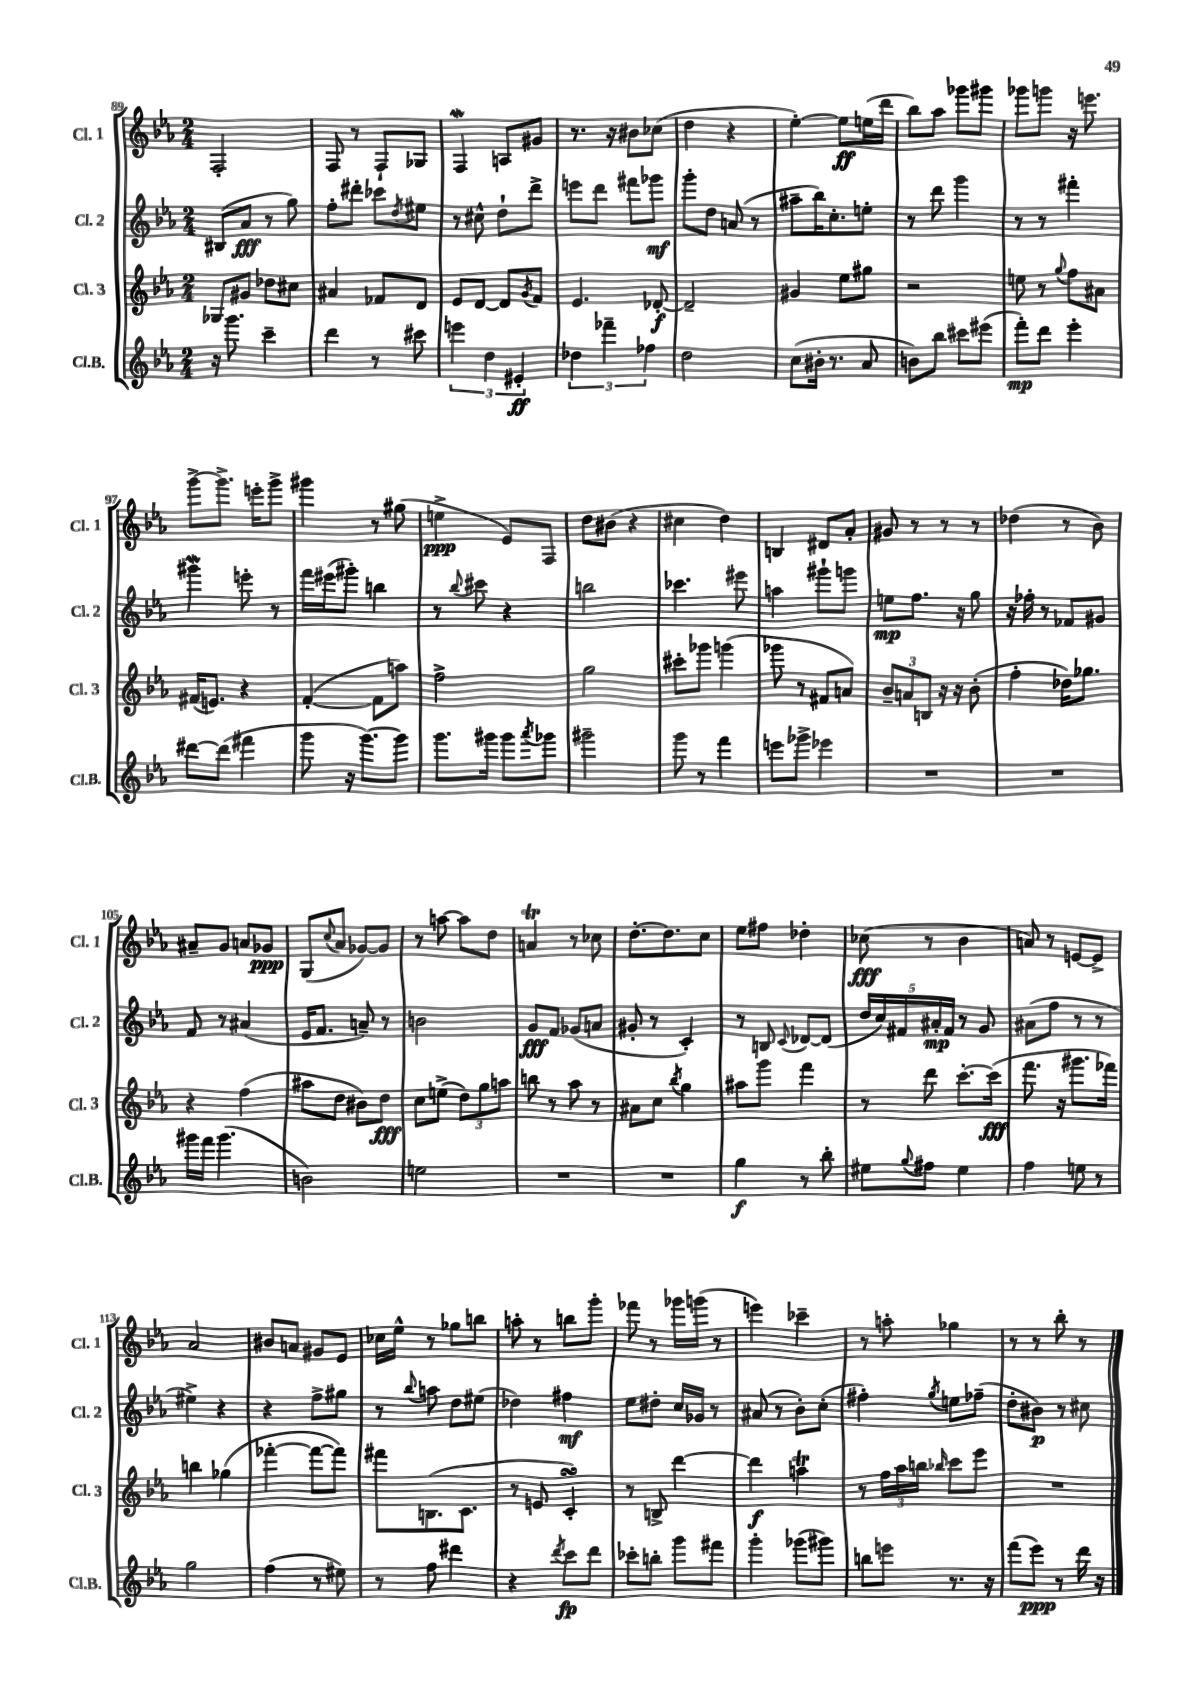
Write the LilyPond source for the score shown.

<<
\new StaffGroup <<
\new Staff = "s0" \with { instrumentName = "Cl. 1" shortInstrumentName = "Cl. 1" } {
    \clef treble \key ees \major \numericTimeSignature \time 2/4
    f2-. |
    f8 r8 f8-! ges8 |
    f4\mordent a8 gis'8 |
    r8. r16 bis'8 ces''8( |
    d''4 r4 |
    ees''4~-.) ees''8\ff e''16( d'''16 |
    bes''8) aes''8 ges'''8 gis'''8 |
    ges'''8 g'''8 r16 e'''8. |
    g'''8~-> g'''8.-> e'''16-. g'''8-> |
    gis'''4 r8 gis''8( |
    e''4->\ppp ees'8) f8 |
    d''8 bis'8( r4 |
    cis''4 d''4) |
    b4 dis'8 aes'8-. |
    gis'8 r8 r8 r8 |
    des''4( r8 bes'8) |
    ais'8-- g'8 a'8 ges'8\ppp |
    g8( \appoggiatura { c''8 } aes'8 ges'8~) ges'8 |
    r8 a''8~ a''8 d''8 |
    a'4\trill r8 ces''8 |
    d''8.~-. d''8. c''8 |
    ees''8 fis''8 des''4-. |
    ces''8\fff( r8 bes'4 |
    a'8) r8 e'8~ e'8-> |
    aes'2 |
    bis'8 a'8 gis'8 ees'8 |
    ces''16 ees''16-^ r8 ges''8 b''8 |
    a''8-. r8 b''8 g'''8-. |
    fes'''8 r8 ges'''16 g'''16( r8 |
    e'''4) ces'''4-- |
    r8 a''8-. ges''4 |
    r8 r8 bes''8-. r8 \bar "|." |
}
\new Staff = "s1" \with { instrumentName = "Cl. 2" shortInstrumentName = "Cl. 2" } {
    \clef treble \key ees \major \numericTimeSignature \time 2/4
    bis8( aes'8\fff r8 g''8) |
    f''8-. dis'''8-. ces'''8 \acciaccatura { d''8 } eis''8 |
    r8 cis''8-^ d''8-! d'''8-> |
    e'''8 d'''8 fis'''8 ges'''8\mf |
    g'''8-. d''8 a'8( r8 |
    ais''8-- bes''16) c''8.-. e''8-. |
    r8 d'''8 g'''4 |
    r8 r8 fis'''4-. |
    gis'''4\mordent e'''8-. r8 |
    f'''16 eis'''16( gis'''8-.) b''4 |
    r8 \appoggiatura { bes''8 } cis'''8 r4 |
    b''2 |
    ces'''4. eis'''8 |
    a''4 gis'''8-! g'''8 |
    e''8\mp f''8. r16 g''8 |
    r16 fes''16-. r8 fes'8 gis'8 |
    f'8 r8 ais'4( |
    ees'16 f'8. a'8--) r8 |
    b'2 |
    g'8\fff f'8 ges'8( a'8 |
    gis'8-. r8 c'4-.) |
    r8 b8 \appoggiatura { c'8 } des'8~ des'8( |
    \tuplet 5/4 { d''16 c''16) fis'16 ais'16-.\mp fis'16 } r8 g'8 |
    ais'8( f''8 r8 r8 |
    eis''4->) r4 |
    r4 f''8-> gis''8 |
    r8 \appoggiatura { bes''8 } a''8 d''8 eis''8( |
    des''4) fis''4\mf |
    ees''8 dis''8-. c''16 ges'16 r8 |
    ais'8( r8 bes'8-.) c''8-.( |
    fis''4-.) \acciaccatura { g''8 } e''8 fes''8--( |
    d''8-. bis'8\p) r8 cis''8 \bar "|." |
}
\new Staff = "s2" \with { instrumentName = "Cl. 3" shortInstrumentName = "Cl. 3" } {
    \clef treble \key ees \major \numericTimeSignature \time 2/4
    ges8 gis'8 des''8 cis''8 |
    ais'4 fes'8 d'8 |
    ees'8 d'8~ d'8 \acciaccatura { g'8 } f'8 |
    ees'4. des'8~-.\f |
    des'2-- |
    gis'4 ees''8 gis''8 |
    r2 |
    e''8 r8 \appoggiatura { g''8 } f''8 ais'8 |
    fis'16( e'8.) r4 |
    f'4~-.( f'8 a''8) |
    f''2-> |
    g''2 |
    cis'''8-. ges'''8 g'''4( |
    ges'''8 r8 fis'8 a'8) |
    \tuplet 3/2 { bes'8-- a'8 b8 } r16 r16 bes'8-.( |
    f''4-. des''16) ges''8. |
    r4 f''4( |
    ais''8 d''8 bis'8) d''8\fff |
    c''8 e''8->( \tuplet 3/2 { d''8) g''8 a''8 } |
    b''8 r8 aes''8 r8 |
    ais'8 c''8 \acciaccatura { bes''8 } g''4 |
    ais''8 g'''8 f'''4 |
    r8 d'''8 c'''8.~-. c'''16\fff( |
    f'''8. r16 gis'''8. fes'''16) |
    b''4 ges''4( |
    fes'''4~-. fes'''8~ fes'''8) |
    fis'''8 b8.( c'8. |
    r8 e'8 c'4-.\turn) |
    r8 b8-> d'''4~ |
    d'''4\f a''4\trill |
    r8 \tuplet 3/2 { f''16 aes''16 b''16 } \grace { bes''16 } c'''8 ees'''8 |
    R2 \bar "|." |
}
\new Staff = "s3" \with { instrumentName = "Cl.B." shortInstrumentName = "Cl.B." } {
    \clef treble \key ees \major \numericTimeSignature \time 2/4
    r16 g'''8. c'''4-- |
    d'''4 r8 cis'''8 |
    \tuplet 3/2 { e'''4 d''4 eis'4-.\ff } |
    \tuplet 3/2 { des''4 fes'''4-- fes''4 } |
    d''2 |
    c''8( bis'16-. r8. aes'8 |
    b'8) bes''8 cis'''8 eis'''8( |
    f'''8-.\mp) d'''8 ees'''4-. |
    dis'''8~ dis'''8( fis'''4 |
    g'''8 r16 g'''8.~) g'''8 |
    g'''8. gis'''16 gis'''8 \acciaccatura { aes'''8 } ges'''8 |
    gis'''2-- |
    g'''8 r8 f'''4 |
    e'''8 ges'''8-> ees'''4 |
    R2 |
    R2 |
    gis'''16 f'''16 gis'''4.( |
    b'2) |
    e''2 |
    R2 |
    R2 |
    g''4\f r8 bes''8-. |
    eis''8 \appoggiatura { g''8 } fis''8 eis''4 |
    f''4 e''8 r8 |
    g''2 |
    f''4( r8 eis''8) |
    r8 f''8 dis'''4 |
    r4 \acciaccatura { d'''8 } c'''8\fp d'''8 |
    ces'''8-. b''8-. g'''8 fis'''8 |
    g'''4-. ges'''8( gis'''8) |
    b''8 e'''8 r8. r16 |
    f'''8( ees'''8\ppp) r8 d'''16 r16 \bar "|." |
}
>>
>>
\layout { \context { \Score currentBarNumber = #89 } }
